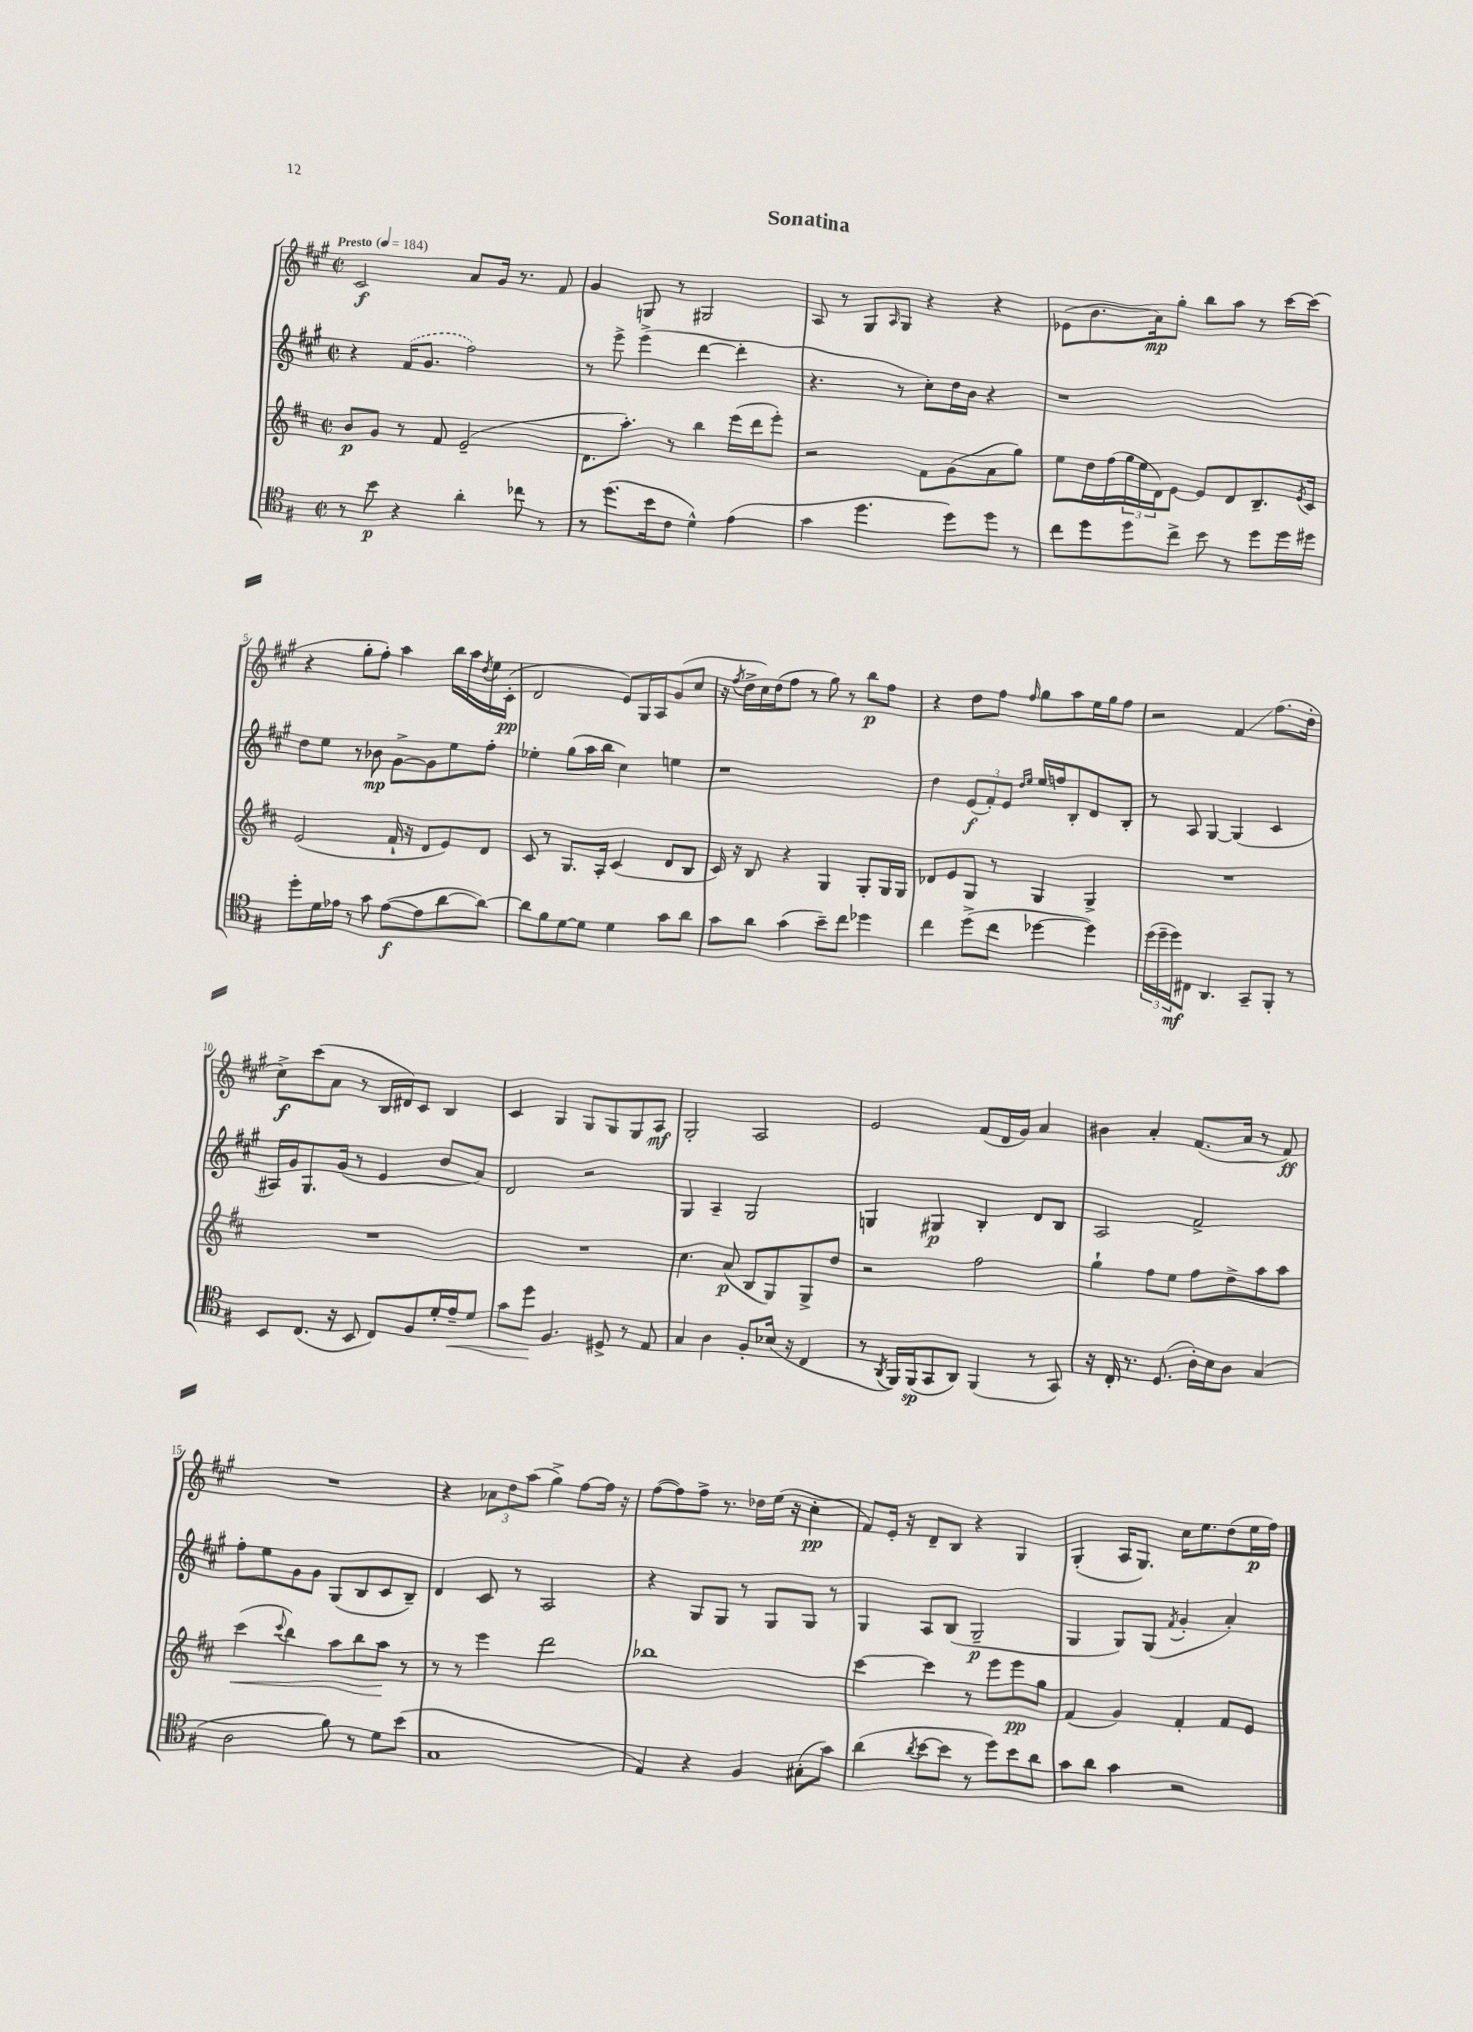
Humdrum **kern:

**kern	**kern	**kern	**kern
*staff4	*staff3	*staff2	*staff1
*clefC4	*clefG2	*clefG2	*clefG2
*k[f#]	*k[f#c#]	*k[f#c#g#]	*k[f#c#g#]
*M2/2	*M2/2	*M2/2	*M2/2
*met(c|)	*met(c|)	*met(c|)	*met(c|)
*MM184	*MM184	*MM184	*MM184
8r	8b	4r	2c#
8b	8g	.	.
4r	8r	(16f#	.
.	.	8.g#	.
.	8f#	.	.
4a'	(2e~	2ff#)	8a
.	.	.	16g#
.	.	.	8.r
8cc-	.	.	.
8r	.	.	8f#
=	=	=	=
8r	8.d	8r	4g#
(8.dd	.	8eee^	.
.	8.aa')	.	.
.	.	(4eee^	8G
16b	.	.	.
8c	8r	.	8r
4d^^)	4bb	[4ddd	2G#
(4e	(16eee	4ddd']	.
.	16ddd	.	.
.	8eee')	.	.
=	=	=	=
4g	2r	4.r	8A
.	.	.	8r
4.dd	.	.	8G#
.	.	.	16qqA
.	.	8r	8G#
.	8f#	8cc#')	4r
8dd)	(8g	16dd	.
.	.	16b	.
8dd	8a	4r	4r
8r	8gg)	.	.
=	=	=	=
8cc	8ee	1r	(8e-
8dd	16dd	.	8.b
.	(16ff#	.	.
8dd	24gg	.	.
.	24ee	.	.
.	.	.	16a)
.	24d)	.	.
8cc^	[8e	.	8gg#'
8b	8e]	.	8bb
8r	8d	.	8aa
8dd	8.B~	.	8r
16dd	.	.	[16ccc#
.	8qe	.	.
16dd#	16c#	.	(16ccc#]
=	=	=	=
8dd'	(2e	8dd	4r
16d	.	8ee	.
16e-	.	.	.
8r	.	8r	8gg#'
8g	.	8b-	8ff#')
([8e-	16f#`	[8g#^	4aa
.	16r	.	.
8e-]	8d	8g#]	.
[8a	8e)	8ee	16bb
.	.	.	16aa
.	.	.	8qdd
8a_)	8d	8ff#'	16ee
.	.	.	(16c#'
=	=	=	=
8a]	8c#	4ee-'	2d
8f#	8r	.	.
[8d	8.G	(8gg#	.
8d]	.	16aa	.
.	16A'	16bb	.
4d	(4c#	4cc#)	8e)
.	.	.	16G#
.	.	.	16A
8g	8d	4ee	(8g#
8a	8B	.	8cc#
=	=	=	=
8g	16c#)	1r	16r
.	.	.	8qff#
.	16r	.	16dd^
8a	8B	.	16cc#)
.	.	.	(16dd
(4g	4r	.	8ff#
.	.	.	8r
8b~)	4G	.	8gg#)
8cc	.	.	8r
4dd-	8G'	.	8bb
.	16G	.	8ff#
.	16G	.	.
=	=	=	=
4cc	8d-	4dd	4r
.	8e	.	.
(8dd^	8G	(12e	8dd
.	.	12f#')	.
8cc	8r	.	8ff#
.	.	12e	.
.	.	16qqdd	.
.	.	16qqee	16qqff#
[4dd-	4G	16ee	8gg#
.	.	16ff	.
.	.	8B'	8aa
4dd-])	4G^	8d	16ee
.	.	.	16gg#
.	.	8B'	8ff#
=	=	=	=
(24dd	1r	8r	2r
24dd~	.	.	.
24dd)	.	.	.
8C#	.	8A	.
4.AA	.	[4G#	.
.	.	(4G#]	4f#
8GG~	.	.	.
8FF#'	.	4c#	(8.ff#
8r	.	.	.
.	.	.	16dd'
=	=	=	=
8BB	1r	16A#)	8cc#^)
.	.	16g#	.
(8.C	.	8.G#	(8ccc#
.	.	.	8a
16r	.	(16g#	.
8BB	.	8r	8r
8C)	.	4e	16B
.	.	.	16d#)
8F#	.	.	8c#
16d'	.	8b	4B
16e~	.	.	.
8d	.	8a)	.
=	=	=	=
8g	1r	2d	4c#
8dd	.	.	.
4.F#	.	.	4G#
.	.	2r	8G#
8D#^	.	.	8G#
8r	.	.	8G#
8E	.	.	8A
=	=	=	=
4G	4.cc#	4G#	2G#'
4A	.	4A~	.
.	(8a	.	.
8F#'	8B	2G#	2A
(16B-	8G)	.	.
16r	.	.	.
4C	8G^	.	.
.	8dd	.	.
=	=	=	=
8r	2r	4G	2e
8qAA	.	.	.
16FF#)	.	.	.
(16FF#	.	.	.
8GG	.	4G#	.
8AA)	.	.	.
(4FF#	2ff#	4B'	(8f#
.	.	.	16d
.	.	.	16g#)
8r	.	8d	4a
8GG)	.	8B	.
=	=	=	=
16r	4gg`	2A	4b#
16C'	.	.	.
8.r	.	.	.
.	8ff#	.	4a'
(8.D	.	.	.
.	8ee	.	.
16A')	8ff#	2f#^	(8.f#
16B	.	.	.
8A	8dd^	.	.
.	.	.	16a
(4G	8aa	.	8r
.	8aa	.	8f#)
=	=	=	=
2A	(4ccc#	8ff#'	1r
.	.	8ee	.
.	8qqccc#	.	.
.	4bb)	8g#	.
.	.	8g#	.
8f#)	8aa	(8G#	.
8r	8bb	8B	.
8d	8aa	8c#	.
(8b	8r	8B~)	.
=	=	=	=
1G	8r	4d	4r
.	8r	.	.
.	4eee	8c#	12a-
.	.	.	12dd
.	.	8r	.
.	.	.	(12aa
.	2ddd	2A	4gg#^)
.	.	.	[8ff#
.	.	.	16ff#]
.	.	.	16r
=	=	=	=
4E)	1bb-	4r	([8ff#
.	.	.	8ff#])
4r	.	8G#	8ff#^
.	.	8G#	8.r
4F#	.	8r	.
.	.	.	16dd-
.	.	8G#	(16ee
.	.	.	16r
(8G#'	.	8G#	4cc#'
8g)	.	8r	.
=	=	=	=
(4a	[4ccc#	4G#	8f#)
.	.	.	16e'
.	.	.	16r
8qa	.	.	.
[8b	4ccc#]	8A	8d~
8b]	.	(8B	8B
8r	8r	2G#~	4r
8dd)	8eee	.	.
8b	8eee	.	4G#
8a	8gg	.	.
=	=	=	=
8g	(4f#	4G#	(4G#'
8a	.	.	.
4g	4g)	8G#)	16A
.	.	.	8.G#)
.	.	(8G#	.
.	.	8qf#	.
2r	4f#'	4g#'	16cc#
.	.	.	8.ee
.	8f#	4a')	(8dd
.	8e	.	16ee
.	.	.	16ff#)
==	==	==	==
*-	*-	*-	*-
